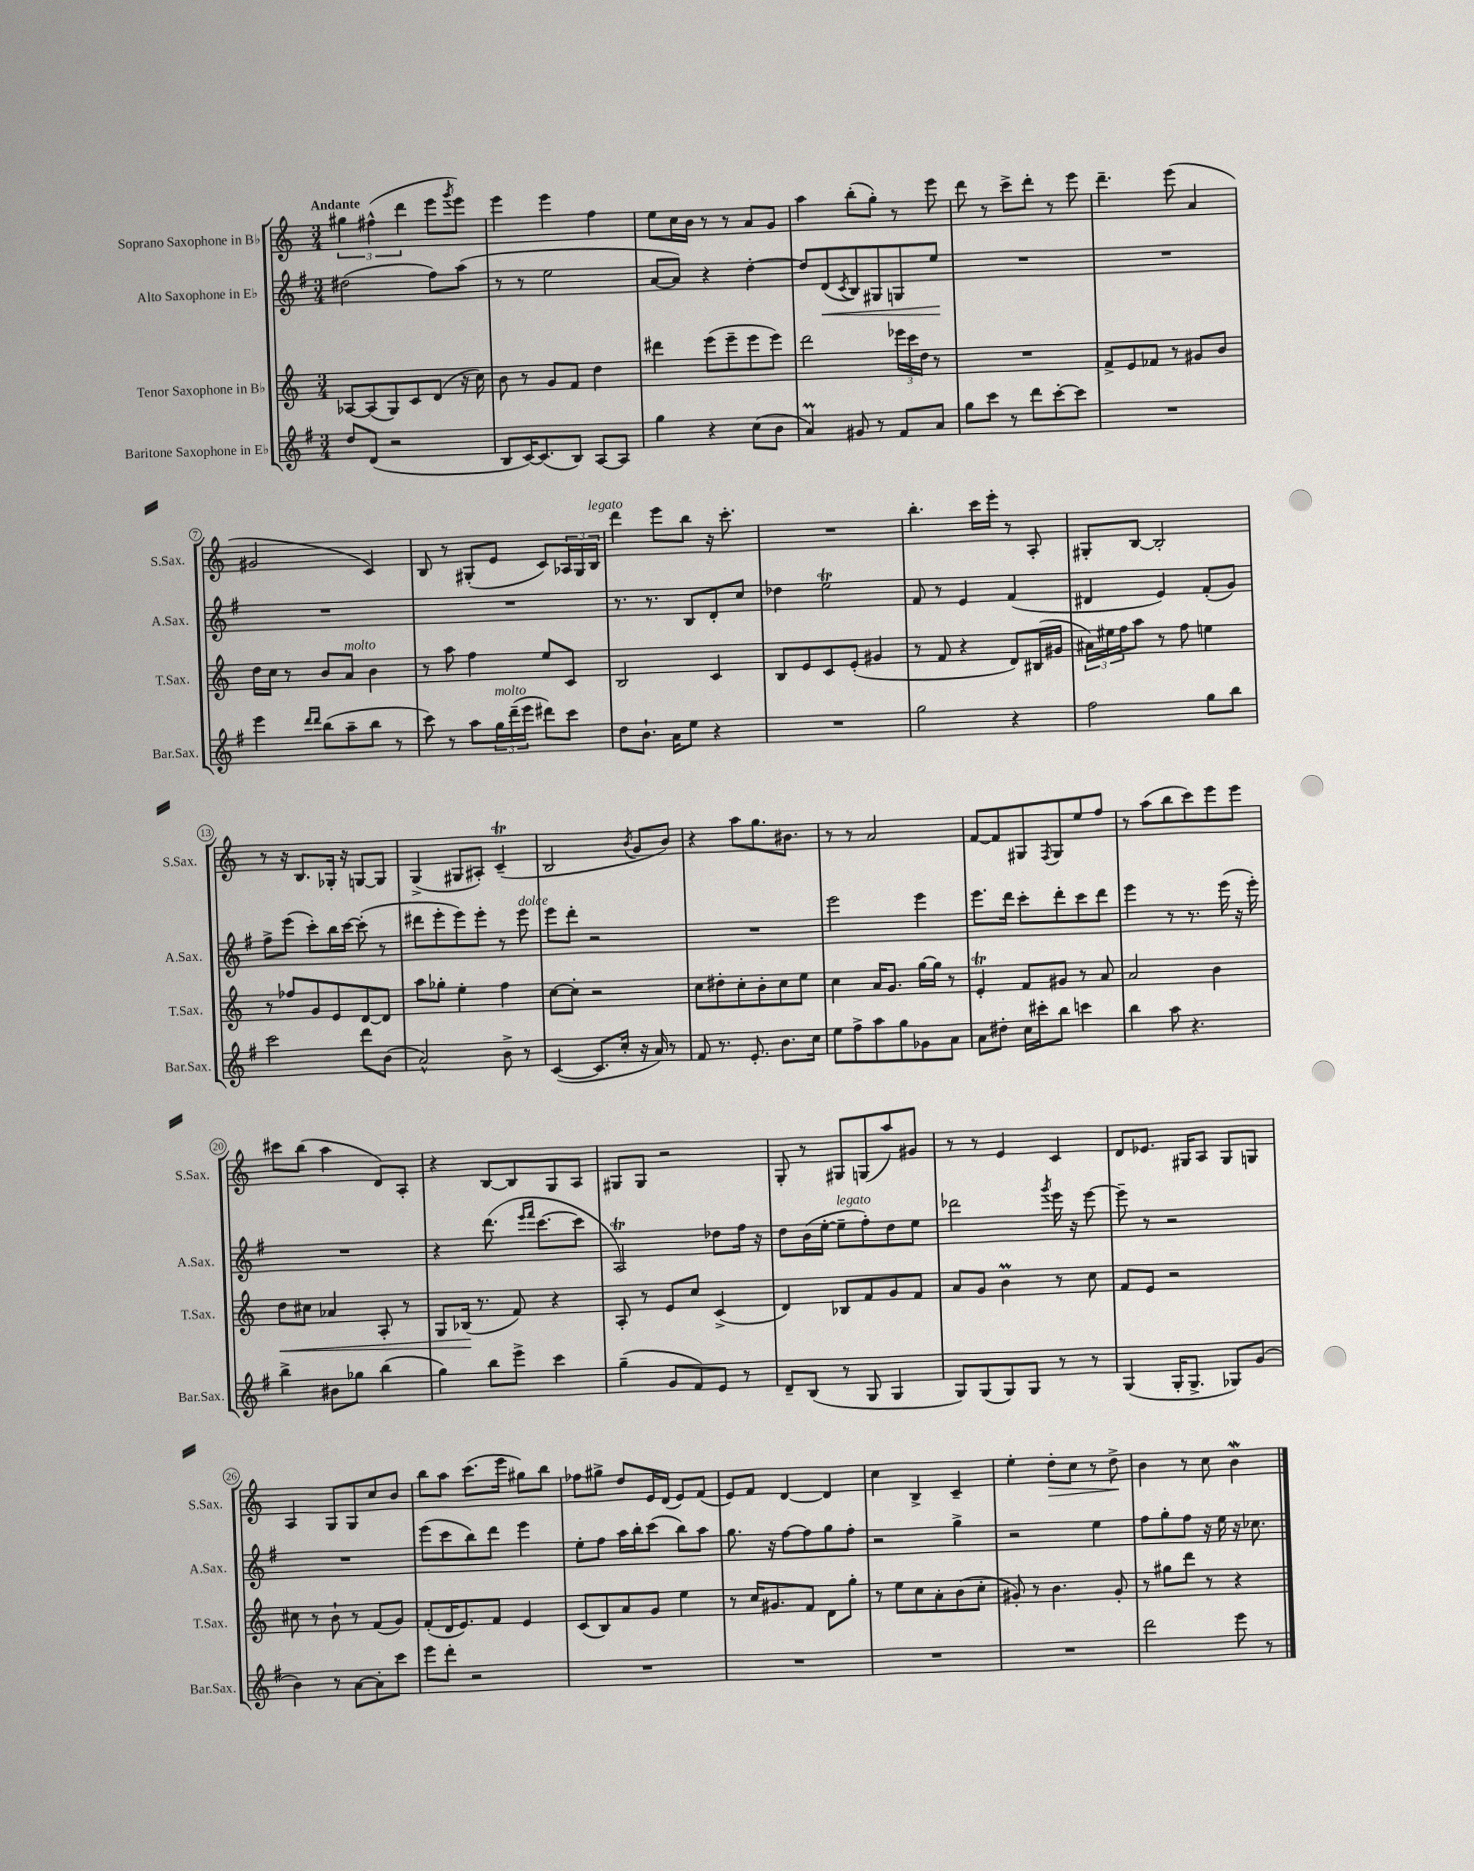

**kern	**kern	**kern	**kern
*staff4	*staff3	*staff2	*staff1
*clefG2	*clefG2	*clefG2	*clefG2
*k[f#]	*k[]	*k[f#]	*k[]
*M3/4	*M3/4	*M3/4	*M3/4
8dd/L	[8A-/L	(2dd#\	6gg#\
(8d/J	(8A-/]	.	.
.	.	.	(6ff#^^\
2r	8G/)	.	.
.	.	.	6ddd\
.	8c/	.	.
.	(8d/J	8ff#\L)	8eee\L
.	.	.	8qggg/
.	16r	(8aa\J	8eee\J)
.	16cc\)	.	.
=	=	=	=
8B/L	8b\	8r	4eee\
[16c/K)	8r	8r	.
(8.c/]	.	.	.
.	8g/L	2ee\	4eee\
8B/J)	8f/J	.	.
[8A/L	4dd\	.	4ff\
8A/]J	.	.	.
=	=	=	=
4gg\	4ddd#\	[8a/L	8ee\L
.	.	8a/]J)	16cc\L
.	.	.	16b\JJ
4r	(8eee\L	4r	8r
.	8eee~\	.	8r
(8cc\L	8eee\	[4dd'\	8a/L
8b\J	8eee\J)	.	8g/J
=	=	=	=
4a/)	2ddd\	8dd/]L	4aa\
.	.	(8d/	.
.	.	8qc/	.
8g#/	.	8B/)	(8bb'\L
8r	.	8G#/	8gg'\J)
8f#/L	24eee-\LL	8G/	8r
.	24ccc\	.	.
.	24dd\JJ	.	.
8a/J	8r	8ee/J	8eee\
=	=	=	=
8gg\L	2.r	2.r	8ddd\
8ccc\J	.	.	8r
8r	.	.	8ccc^\L
8ddd\L	.	.	8ddd'\J
[8ccc'\	.	.	8r
8ccc\]J	.	.	8eee\
=	=	=	=
2.r	8f^/L	2.r	4.ddd~\
.	8e/	.	.
.	8f-/J	.	.
.	8r	.	(8eee\
.	8g#/L	.	4a/
.	8b/J	.	.
=	=	=	=
4eee\	16dd\LL	2.r	2g#/
.	16cc\JJ	.	.
.	8r	.	.
16qqddd/LL	.	.	.
16qqddd/JJ	.	.	.
(8bb\L	8b/L	.	.
8aa~\	8a/J	.	.
8bb\J	4b\	.	4c/)
8r	.	.	.
=	=	=	=
8ccc\)	8r	2.r	8B/
8r	8aa\	.	8r
8aa\L	4ff\	.	(8G#'/L
24gg\L	.	.	8e/J
(24ddd~\	.	.	.
24eee\JJ	.	.	.
8ddd#\L)	8ee/L	.	8c/L)
8ccc\J	8c/J	.	24A-/L
.	.	.	24G#/
.	.	.	24B/JJ
=	=	=	=
8dd\L	2B/	8.r	4ddd\
8.b`\J	.	.	.
.	.	8.r	.
.	.	.	8eee\L
16a\LK	.	.	.
8ee\J	.	8B/L	8bb\J
4r	4c/	8d'/	16r
.	.	.	8.ccc'\
.	.	8cc/J	.
=	=	=	=
2.r	8B/L	4dd-\	2.r
.	8e/	.	.
.	8c/	2ee\	.
.	(8e'/J	.	.
.	4g#/	.	.
=	=	=	=
2gg\	8r	8f#/	4.bb'\
.	8f/	8r	.
.	4r	4e/	.
.	.	.	16ccc\LL
.	.	.	16eee'\JJ
4r	8d/L)	(4f#/	8r
.	(16B#/L	.	8A'/
.	16g#/JJ	.	.
=	=	=	=
2ff#\	24a#\LL)	4d#/	8G#'/L
.	24ee#\	.	.
.	24ff\J	.	.
.	8aa\J	.	[8B/J
.	8r	4e/)	2B'/]
.	8ff\	.	.
8gg\L	4ee\	(8f#'/L	.
8bb\J	.	8g/J)	.
=	=	=	=
2ccc\	8r	8ff#^\L	8r
.	8ff-/L	(8eee\J	16r
.	.	.	8.B/L
.	8g/	8ccc'\L)	.
.	8e/	16bb\L	16G-'/Jk
.	.	[16ccc\JJ	16r
8ddd\L	[8d/	(8ccc'\]	[8G/L
(8b\J	8d/]J	8r	8G/]J
=	=	=	=
2a^^/)	8aa\L	8ddd#\L	(4G^/
.	8gg-'\J	8eee'\	.
.	4ee'\	8eee\)	8G#/L
.	.	8eee'\J	8A#'/J)
8b^\	4ff\	8r	(4c~/
8r	.	8eee\	.
=	=	=	=
([4c/	[8cc\L	8eee\L	2B/
.	8cc'\]J	8ddd'\J	.
8.c/]L	2r	2r	.
16cc'/Jk	.	.	.
.	.	.	8qb/
16r	.	.	8g/L
16a/)	.	.	.
8r	.	.	8b/J)
=	=	=	=
8f#/	8cc\L	2.r	4r
8.r	8dd#'\	.	.
.	8cc'\	.	8aa\L
8.e'/	.	.	.
.	8b'\	.	8.gg\
8.b\L	8cc\	.	.
.	.	.	8.b#\J
.	8ee\J	.	.
16cc\Jk	.	.	.
=	=	=	=
8ee\L	4cc\	2eee\	8r
8ff#^\	.	.	8r
8aa\	16a/LK	.	2a/
.	8.g/J	.	.
8gg\	.	.	.
8g-\	[16gg\LL	4eee\	.
.	16gg\]JJ	.	.
8a\J	8r	.	.
=	=	=	=
8a\L	4e'/	8.eee\L	[8f/L
8dd#'\J	.	.	8f/]
.	.	16ddd\Jk	.
16cc\LL	8f/L	8ccc'\L	8G#/
16ccc#'\J	.	.	.
.	.	.	8qF/
8bb\J	8g#/J	8ddd'\	8G#/
4ccc\	8r	8ccc\	8ee/
.	8a/	8ddd\J	8ff/J
=	=	=	=
4bb\	2a/	4eee\	8r
.	.	.	(8aa\L
8aa\	.	8r	8bb\
4.r	.	8.r	8ccc\)
.	4b\	.	8eee\
.	.	(16eee\	.
.	.	16r	8eee\J
.	.	16eee'\)	.
=	=	=	=
4bb^\	8dd\L	2.r	8ccc#\L
.	8cc#\J	.	(8bb\J
8b#\L	4a-/	.	4aa\
8gg-\J	.	.	.
(4bb\	8A'/	.	8d/L)
.	8r	.	8A'/J
=	=	=	=
4gg\)	8G/L	4r	4r
.	(16B-/Jk	.	.
.	8.r	.	.
8bb\L	.	(8.ddd\	[8B/L
8eee^\J	8f/)	.	8B/]
.	.	16qqeee/LL	.
.	.	16qqfff#/JJ	.
.	.	[8.ccc\L	.
4ccc\	4r	.	8G/
.	.	8ccc\]J	8A/J
=	=	=	=
(4gg~\	8A'/	2A/)	8G#/L
.	8r	.	8G#/J
8g/L	8e/L	.	2r
8f#/)	8cc/J	.	.
8e/J	(4c^/	8dd-\L	.
8r	.	16ff#\Jk	.
.	.	16r	.
=	=	=	=
8d~/L	4d/)	8dd\L	8G'/
(8B/J	.	(16b\L	8r
.	.	[16ee'\JJ	.
8r	8B-/L	8ee~\]L	8G#/L
8G/	8f/	8ff#'\)	(8G/
4G/	8g/	8dd\	8aa/)
.	8f/J	8ee\J	8g#/J
=	=	=	=
8G/L)	8a/L	2ddd-\	8r
(8G/	8g/J	.	8r
8G/)	4b\	.	4e/
8G/J	.	.	.
.	.	8qggg/	.
8r	8r	16eee\	4c/
.	.	16r	.
8r	8cc\	[8eee\	.
=	=	=	=
(4G/	8f/L	8eee~\]	8d/L
.	8e/J	8r	8.e-/J
16G'/LK	2r	2r	.
8.G^/J	.	.	16G#/LK
.	.	.	8A/J
8G-/L)	.	.	8G#/L
(8g/J	.	.	8G/J
=	=	=	=
4b\)	8cc#\	2.r	4A/
.	8r	.	.
8r	8b`\	.	8G/L
[8a\L	8r	.	8G/
8a'\]	(8f/L	.	8cc/
8ccc\J	8g/J)	.	8b/J
=	=	=	=
8eee\L	(8f'/L	(8eee\L	8bb\L
8ddd'\J	16d/K	8ccc\	8aa\J
.	8.e/)	.	.
2r	.	8bb\)	(8.ccc\L
.	8f/J	8ddd\J	.
.	.	.	16eee\Jk
.	4e/	4eee\	8gg#\L)
.	.	.	8bb\J
=	=	=	=
2.r	(8c/L	8ee'\L	8ff-\L
.	8B/)	8ff#\J	8gg#^\J
.	8a/	16aa\LL	8dd/L
.	.	16bb'\J	.
.	8g/J	(8ccc\J	16e/L
.	.	.	(16d/JJ
.	4ee\	8bb\L)	8e/L)
.	.	8aa\J	(8f/J
=	=	=	=
2.r	8r	8.gg\	8e/L)
.	16cc/LK	.	8f/J
.	8.g#/	16r	.
.	.	[8ff#\L	[4d/
.	8f/J	8ff#\]	.
.	8d\L	8gg\	4d/]
.	8gg'\J	8ff#'\J	.
=	=	=	=
2.r	8r	2r	4cc\
.	8ee\L	.	.
.	8cc\	.	4B^/
.	8a'\	.	.
.	(8b\	4gg^\	4c~/
.	8cc'\J	.	.
=	=	=	=
2.r	8g#'/)	2r	4ee'\
.	8r	.	.
.	4.b\	.	8dd'\L
.	.	.	8cc\J
.	.	4ee\	8r
.	8g#'/	.	8dd^\
=	=	=	=
2ddd\	8r	8ff#\L	4b\
.	8gg#\L	8gg'\	.
.	8ddd\J	8ff#\J	8r
.	8r	16r	8cc\
.	.	16ee\	.
8eee\	4r	16r	4b\
.	.	8.cc-\	.
8r	.	.	.
==	==	==	==
*-	*-	*-	*-
